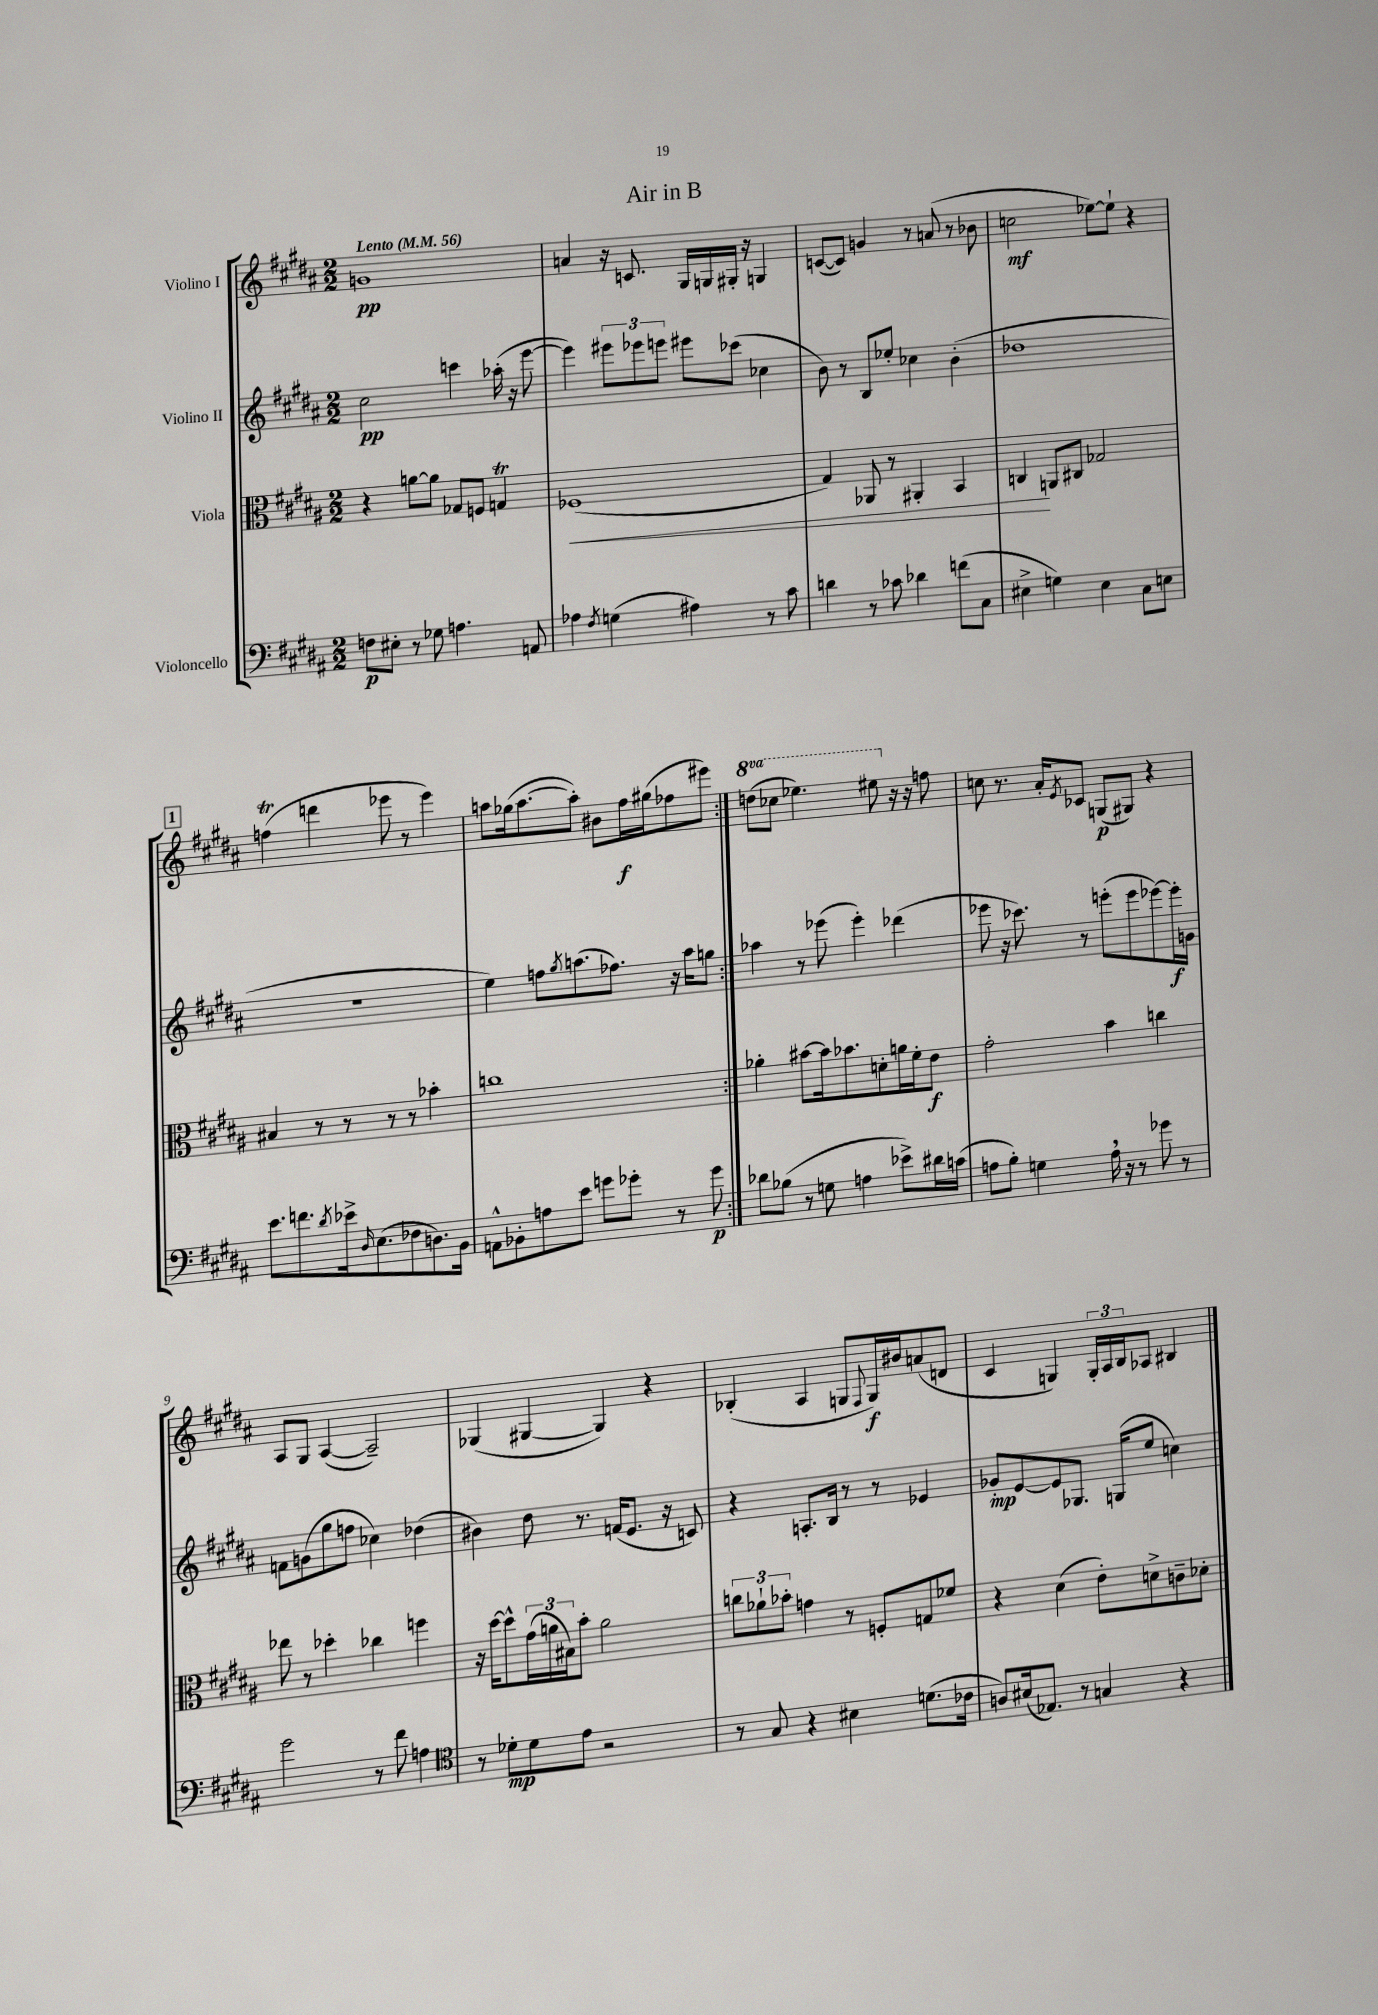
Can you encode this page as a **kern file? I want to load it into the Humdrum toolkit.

**kern	**kern	**kern	**kern
*staff4	*staff3	*staff2	*staff1
*clefF4	*clefC3	*clefG2	*clefG2
*k[f#c#g#d#a#]	*k[f#c#g#d#a#]	*k[f#c#g#d#a#]	*k[f#c#g#d#a#]
*M2/2	*M2/2	*M2/2	*M2/2
*MM56	*MM56	*MM56	*MM56
8F	4r	2cc#	1g
8E#'	.	.	.
8r	[8a	.	.
8G-	8a]	.	.
4.A	8G-	4ccc	.
.	8F	.	.
.	4G	(16aa-'	.
.	.	16r	.
8AA	.	[8eee	.
=	=	=	=
4A-	(1F-	4eee])	4a
8qF#	.	.	.
(4G	.	12eee#	16r
.	.	.	8.c
.	.	12eee-	.
.	.	12eee	.
4A#)	.	8eee#	16G#
.	.	.	16G
.	.	(8ccc-	16G#'
.	.	.	16r
8r	.	4cc-	4G
8c#	.	.	.
=	=	=	=
4d	4G#)	8b)	([8c
.	.	8r	8c])
8r	8AA-	8B	4g
8c-	8r	8ee-'	.
4d-	4AA#'	4cc-	8r
.	.	.	(8a
(8f	4BB	(4b'	8r
8C#	.	.	8b-
=	=	=	=
4E#^	4C	1dd-	2cc
4G)	8AA	.	.
.	8C#	.	.
4E#	2G-	.	[8ee-)
.	.	.	8ee-`]
8C#	.	.	4r
8E	.	.	.
=	=	=	=
8.e	4B#	1r	(4ff
8.f	.	.	.
.	8r	.	4ddd
8qd#	.	.	.
16e-^	8r	.	.
16qqD#	.	.	.
(8.E	.	.	.
.	8r	.	8eee-
8F-	8r	.	8r
8.D)	4b-'	.	4eee-)
16BB	.	.	.
=	=	=	=
8AA^^	1cc	4ee)	8aa
8BB-'	.	.	(16gg-
.	.	.	[8.aa
8A	.	8ff	.
.	.	8qgg#	.
8e	.	(8.aa	8aa'])
8g	.	.	8b#
.	.	8.ff-)	.
8g-'	.	.	16ff#
.	.	.	(16gg#
8r	.	16r	8ff-
.	.	16aa	.
8g-	.	8gg	8eee#)
=:|!	=:|!	=:|!	=:|!
8d-	4a-'	4aa-	(8ddd
(8B-	.	.	8ccc-
8r	[8b#	8r	4.eee-)
8G	16b#]	(8eee-	.
.	8.b-	.	.
4A	.	4eee-')	.
.	8d'	.	8eee#
8e-^)	16a	(4ddd-	16r
.	16f#'	.	16r
16d#	8e	.	8ff
(16c	.	.	.
=	=	=	=
8A	2g#'	8eee-	8cc
8B')	.	16r	8.r
.	.	8.ccc-)	.
4G	.	.	.
.	.	.	16a#'
.	.	.	8qe
.	.	8r	8c-
16A	4b	(8eee'	(8G
16r	.	.	.
8r	.	8eee	8G#)
8g-	4cc	[8eee-)	4r
8r	.	16eee-']	.
.	.	16g	.
=	=	=	=
2g#	8ee-	8f	8A#
.	8r	(8g	8G#
.	4dd-'	8gg#	([4A#
.	.	8ff	.
8r	4cc-	4cc-)	2A#~])
8f#	.	.	.
4A	4ff	(4dd-	.
=	=	=	=
*clefC4	*	*	*
8r	16r	4b#)	(4G-
.	[16dd#	.	.
8d-'	8dd#^^]	.	.
8d-	(24g#	8dd#	[4G#
.	24a	.	.
.	24B#)	.	.
8e	8b'	8.r	.
2r	2a	.	4G#])
.	.	(16f	.
.	.	8.e	.
.	.	.	4r
.	.	16r	.
.	.	8c)	.
=	=	=	=
8r	12cc	4r	(4B-'
.	12a-`	.	.
8G#	.	.	.
.	12b-'	.	.
4r	4g	8.A'	4A#
.	.	16B	.
4B#	8r	8r	8G
.	.	.	8qqF#
.	8F'	8r	16G)
.	.	.	16b#
(8.d	8G	4e-	(8a
.	8f-	.	8d
16c-	.	.	.
=	=	=	=
8A)	4r	8g-'	4c#
(16B#	.	[8e	.
8.E-)	.	.	.
.	(4d#	8e]	4G)
8r	.	8.G-	.
4G	8e')	.	24G'
.	.	.	24A#
.	.	(16G	.
.	.	.	24B
.	8d^	8ee	8A-
4r	8c~	4cc)	4B#
.	8d-'	.	.
==	==	==	==
*-	*-	*-	*-
